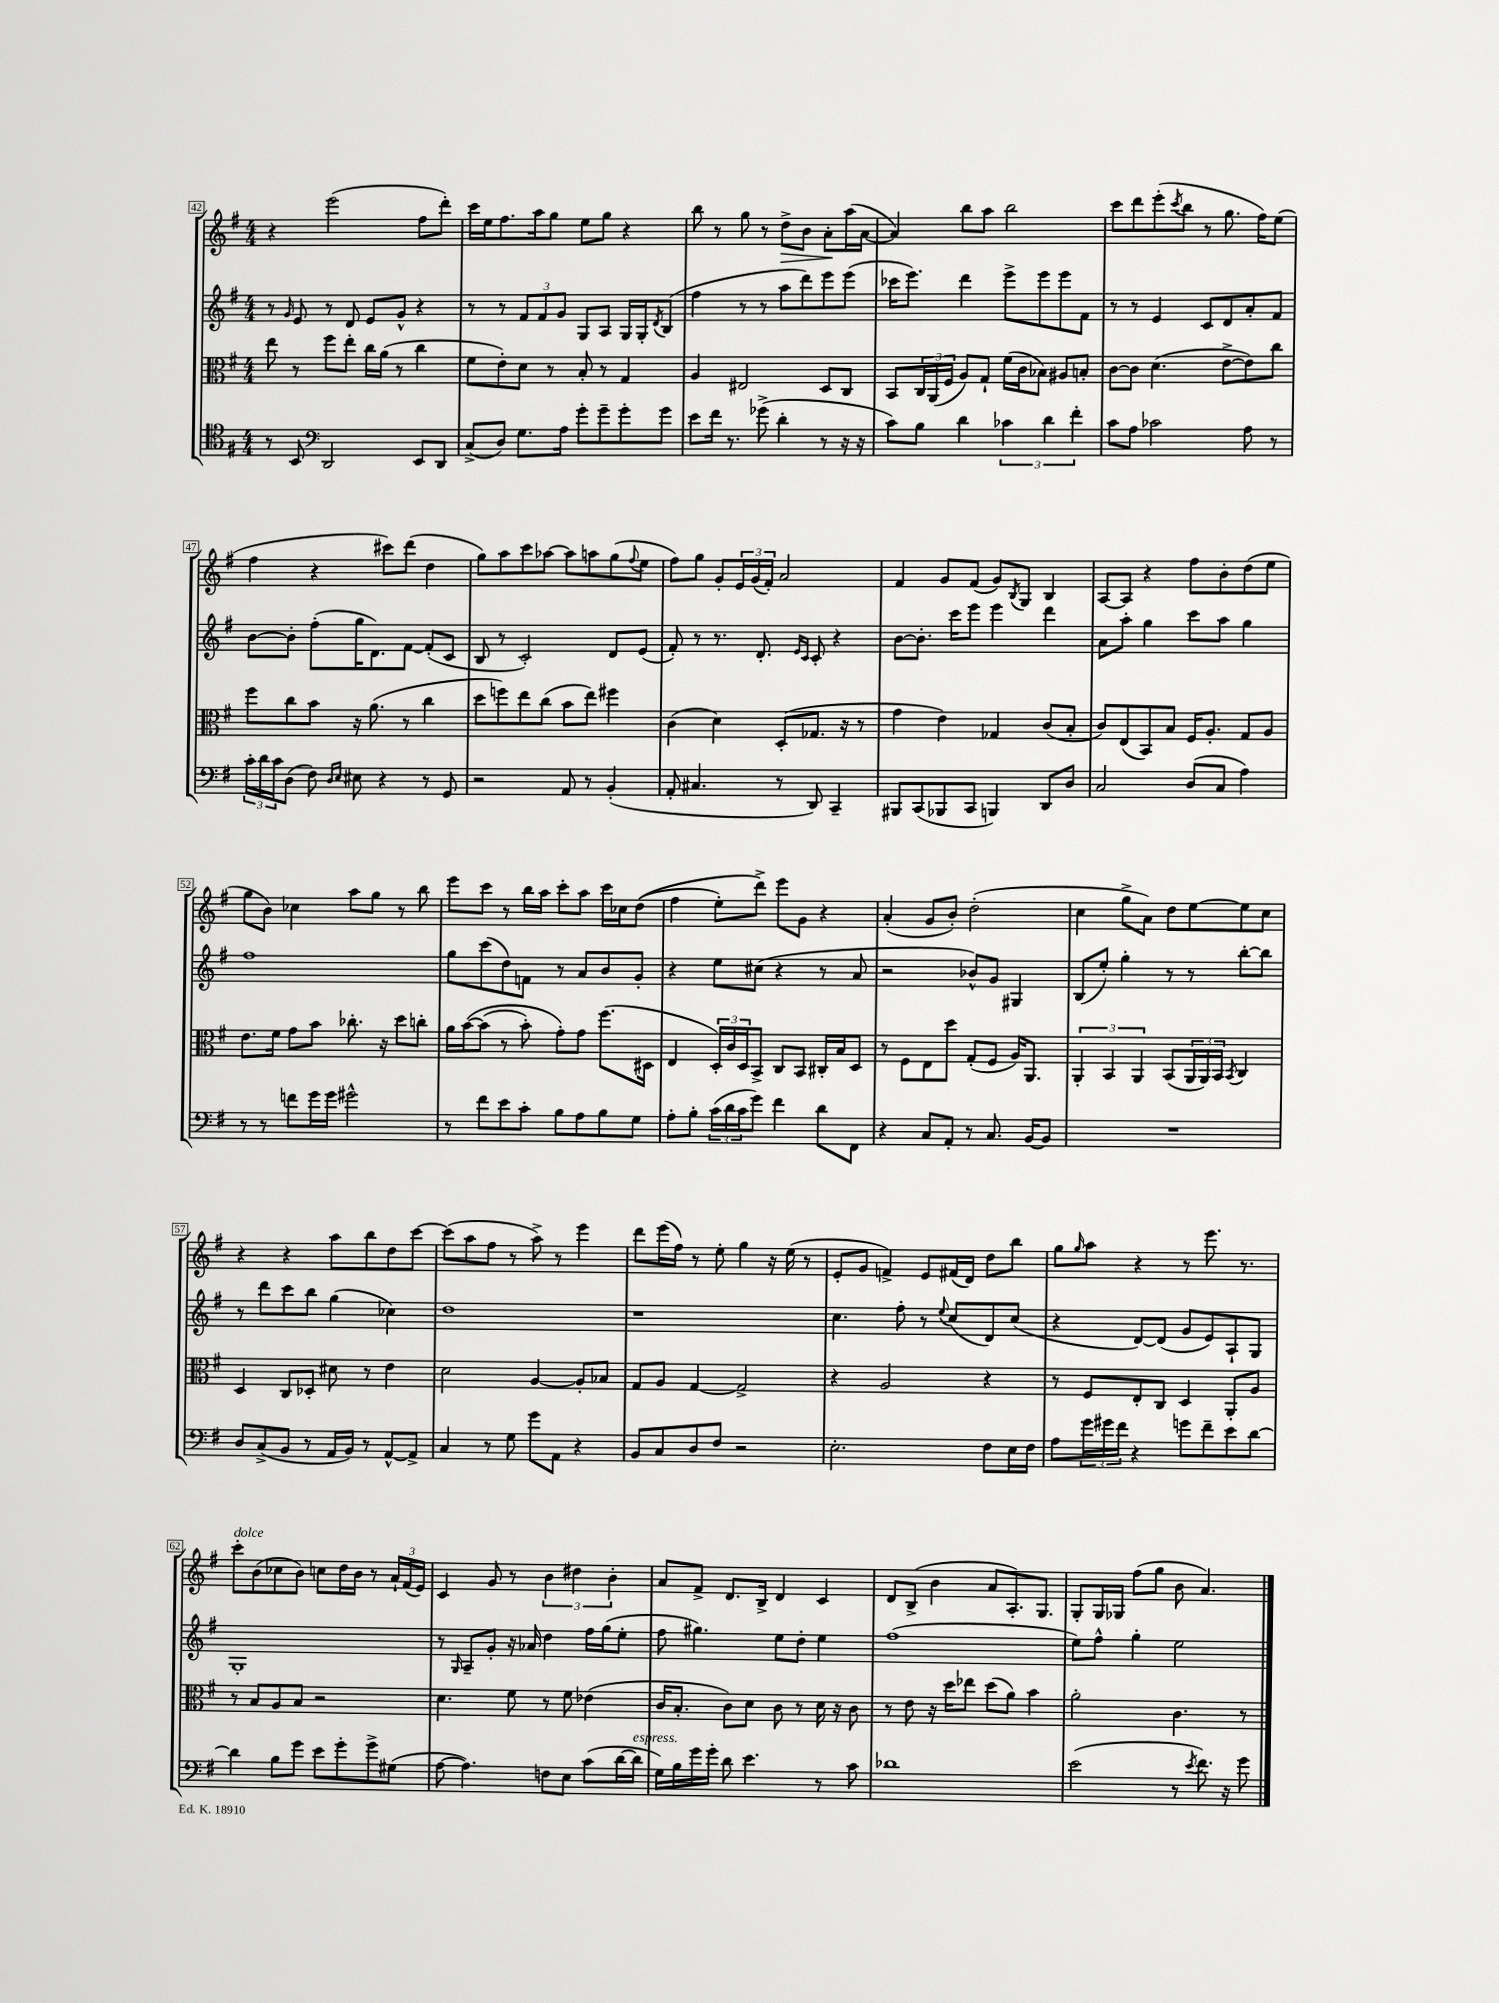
<<
\new StaffGroup <<
\new Staff = "s0" {
    \clef treble \key g \major \numericTimeSignature \time 4/4
    r4 e'''2( fis''8 d'''8-.) |
    c'''16 e''16 fis''8. a''16 g''8 e''8 g''8 r4 |
    b''8 r8 g''8 r8 d''8->\> b'8 a'8-.\! a''16( a'16~ |
    a'4) b''8 a''8 b''2 |
    c'''8 d'''8 e'''8-.( \acciaccatura { c'''8 } b''8 r8 g''8. fis''16) e''8( |
    fis''4 r4 cis'''8) d'''8( d''4 |
    g''8) a''8 c'''8 aes''8~ aes''8 a''8 g''8( \appoggiatura { fis''8 } e''8 |
    fis''8) g''8 g'8-. \tuplet 3/2 { e'16 g'16( fis'16-.) } a'2 |
    fis'4 g'8 fis'8( g'8) \acciaccatura { b8 } g8 b4 |
    a8~ a8 r4 fis''8 b'8-. d''8( e''8 |
    g''8 b'8) ces''4 a''8 g''8 r8 b''8 |
    e'''8 c'''8 r8 b''16 a''16 c'''8-. a''8 c'''16 ces''16 d''8(\( |
    fis''4 e''8-.) d'''8->\) e'''8 g'8 r4 |
    a'4-.( g'8 b'8-.) d''2-.( |
    c''4 g''8-> a'8) d''8 e''8~ e''8 c''8 |
    r4 r4 a''8 b''8 d''8 c'''8~ |
    c'''8( a''8 fis''8 r8 a''8->) r8 e'''4 |
    d'''8 e'''16( fis''16) r8 e''8-. g''4 r16 e''16( r8 |
    e'8-. g'8 f'4->) e'8 fis'16( d'16) d''8 b''8 |
    g''8 \grace { g''16 } a''8 r4 r8 e'''8. r8. |
    c'''8-.^\markup { \italic "dolce" } b'8( ces''8 b'8) c''8 d''16 b'16 r8 \tuplet 3/2 { a'16-! fis'16( e'16) } |
    c'4 g'8 r8 \tuplet 3/2 { b'4 dis''4 b'4-. } |
    a'8 fis'8-> d'8. b16-> d'4 c'4 |
    d'8 b8->( b'4 a'8 a8.-.) g8. |
    g8-. g16 ges16 fis''8( g''8 b'8 a'4.) \bar "|." |
}
\new Staff = "s1" {
    \clef treble \key g \major \numericTimeSignature \time 4/4
    r8 \grace { g'16 } e'8 r8 d'8 e'8 g'8-^ r4 |
    r8 r8 \tuplet 3/2 { fis'8 fis'8 g'8 } g8 a8 g16 g16-. \acciaccatura { d'8 } b8( |
    fis''4 r8 r8 a''8 d'''8) e'''8 e'''8( |
    ces'''16 e'''8.) d'''4 e'''8-> e'''8 e'''8 fis'8 |
    r8 r8 e'4 c'8 d'8 a'8-. fis'8 |
    b'8~ b'8-. fis''8-.( g''16 d'8.) fis'8~ fis'8-.( c'8 |
    b8 r8 c'2-.) d'8 e'8( |
    fis'8-.) r8 r8. d'8.-. \grace { e'16 c'16 } c'8-. r4 |
    b'8~ b'8.-. c'''16 e'''8 e'''4 d'''4 |
    a'8 a''8-. g''4 c'''8 a''8 g''4 |
    fis''1 |
    g''8 c'''8( d''8) f'8 r8 a'8 b'8 g'8-. |
    r4 e''8 cis''8( r4 r8 a'8 |
    r2 bes'8-^) g'8 gis4 |
    b8( e''8-.) g''4-. r8 r8 b''8~-. b''8 |
    r8 d'''8 c'''8 b''8 g''4( ces''4) |
    d''1 |
    r1 |
    c''4. fis''8-. r8 \appoggiatura { e''8 } c''8( d'8) c''8( |
    r4 d'8~) d'8( g'8 e'8) a8-! g8 |
    g1-. |
    r8 \grace { g16 } a8-- g'8-. r16 aes'16 d''4 fis''16 g''16( e''8-. |
    fis''8 gis''4.) e''8 d''8-. e''4 |
    fis''1( |
    e''8) fis''8-^ g''4-. e''2 \bar "|." |
}
\new Staff = "s2" {
    \clef alto \key g \major \numericTimeSignature \time 4/4
    e''8 r8 fis''8 e''8-. c''16 a'16( r8 c''4 |
    fis'8 e'8-.) d'8 r8 b8-. r8 g4 |
    a4 eis2 d8 c8 |
    b,8 \tuplet 3/2 { c16 a,16( fis16 } a8) g8-! fis'16( c'16 bes8) ais8 b8-. |
    c'8~ c'8 d'4.( e'8~-> e'8) c''8 |
    fis''8 c''8 b'8 r16 a'8.( r8 c''4 |
    d''8 f''8) e''8 c''8( b'8 e''8) fis''4 |
    c'4( d'4) d8-.( ges8. r16 r8 |
    g'4 e'4) ges4 c'8( b8-. |
    c'8) e8( b,8) b8 fis16 a8.-. g8 a8 |
    e'8. fis'16 g'8 b'8 ces''8.-. r16 d''8 c''8-. |
    a'16 b'16~\( b'8( r8 b'8-.) g'8-.\) g'8 fis''8.( dis16 |
    e4 \tuplet 3/2 { d16-.) c'16 d16 } b,8-> c8 b,8 cis16-. b16 d8 |
    r8 fis8 e8 d''8 g8-.( fis8 a16) a,8. |
    \tuplet 3/2 { a,4-. b,4 a,4 } b,8( \tuplet 3/2 { a,16 a,16) b,16 } \acciaccatura { b,8 } c4 |
    d4 c8 des8-. dis'8 r8 e'4 |
    d'2 a4~ a8-. bes8 |
    g8 a8 g4~ g2-> |
    r4 a2 r4 |
    r8 fis8 e8-. c8 d4 a,8-. a8 |
    r8 b8 a8 b8 r2 |
    d'4. fis'8 r8 fis'8 ees'4( |
    c'16 b8.-. c'8) d'8 c'8 r8 d'16 r16 c'8 |
    r8 e'8 r16 d''16 ees''8 d''8( a'8) b'4 |
    a'2-. c'4. r8 \bar "|." |
}
\new Staff = "s3" {
    \clef tenor \key g \major \numericTimeSignature \time 4/4
    r8 b,8 \clef bass d,2 e,8 d,8 |
    c8->( d8) g8. a16 g'8-. g'8-- g'8-. g'8 |
    e'8 fis'16 r8. ges'8->( d'4-. r8 r16 r16 |
    c'8) b8 d'4 \tuplet 3/2 { ces'4 d'4 fis'4-. } |
    c'8 a8 ces'2 a8 r8 |
    \tuplet 3/2 { c'16-. d'16 c'16 } d8( fis8) \grace { d16 e16 } eis8 r4 r8 g,8 |
    r2 a,8 r8 b,4-.( |
    a,8-. cis4. r8 d,8) c,4-- |
    bis,,8 c,8( bes,,8 c,8 b,,4) d,8 d8 |
    c2 d8( c8 a4) |
    r8 r8 f'8 g'16 g'16 gis'2-^ |
    r8 fis'8 e'8 c'8-. b8 a8 b8 g8 |
    a8-. b8-. \tuplet 3/2 { c'16( d'16 c'16 } g'8) fis'4 d'8 fis,8 |
    r4 c8 a,8-. r8 c8. b,16~ b,8 |
    R1 |
    d8 c8->( b,8 r8 a,16 b,16) r8 a,8~-^ a,8-> |
    c4 r8 g8 g'8 a,8 r4 |
    b,8 c8 d8 fis8 r2 |
    e2.-. fis8 e16 fis16 |
    a8 \tuplet 3/2 { g'16 gis'16 fis'16 } r4 g'8 fis'8-- e'8 d'8~ |
    d'4 b8 g'8 e'8 g'8-. g'8-> gis8( |
    a8~ a4.) f8 e8 c'8( d'16~ d'16^\markup { \italic "espress." } |
    g16) b16 g'16 g'16-. d'8 e'4. r8 c'8 |
    des'1 |
    e'2( r8 \acciaccatura { e'8 } fis'8.) r16 g'8 \bar "|." |
}
>>
>>
\layout { \context { \Score currentBarNumber = #42 \override BarNumber.stencil = #(make-stencil-boxer 0.1 0.3 ly:text-interface::print) } }
